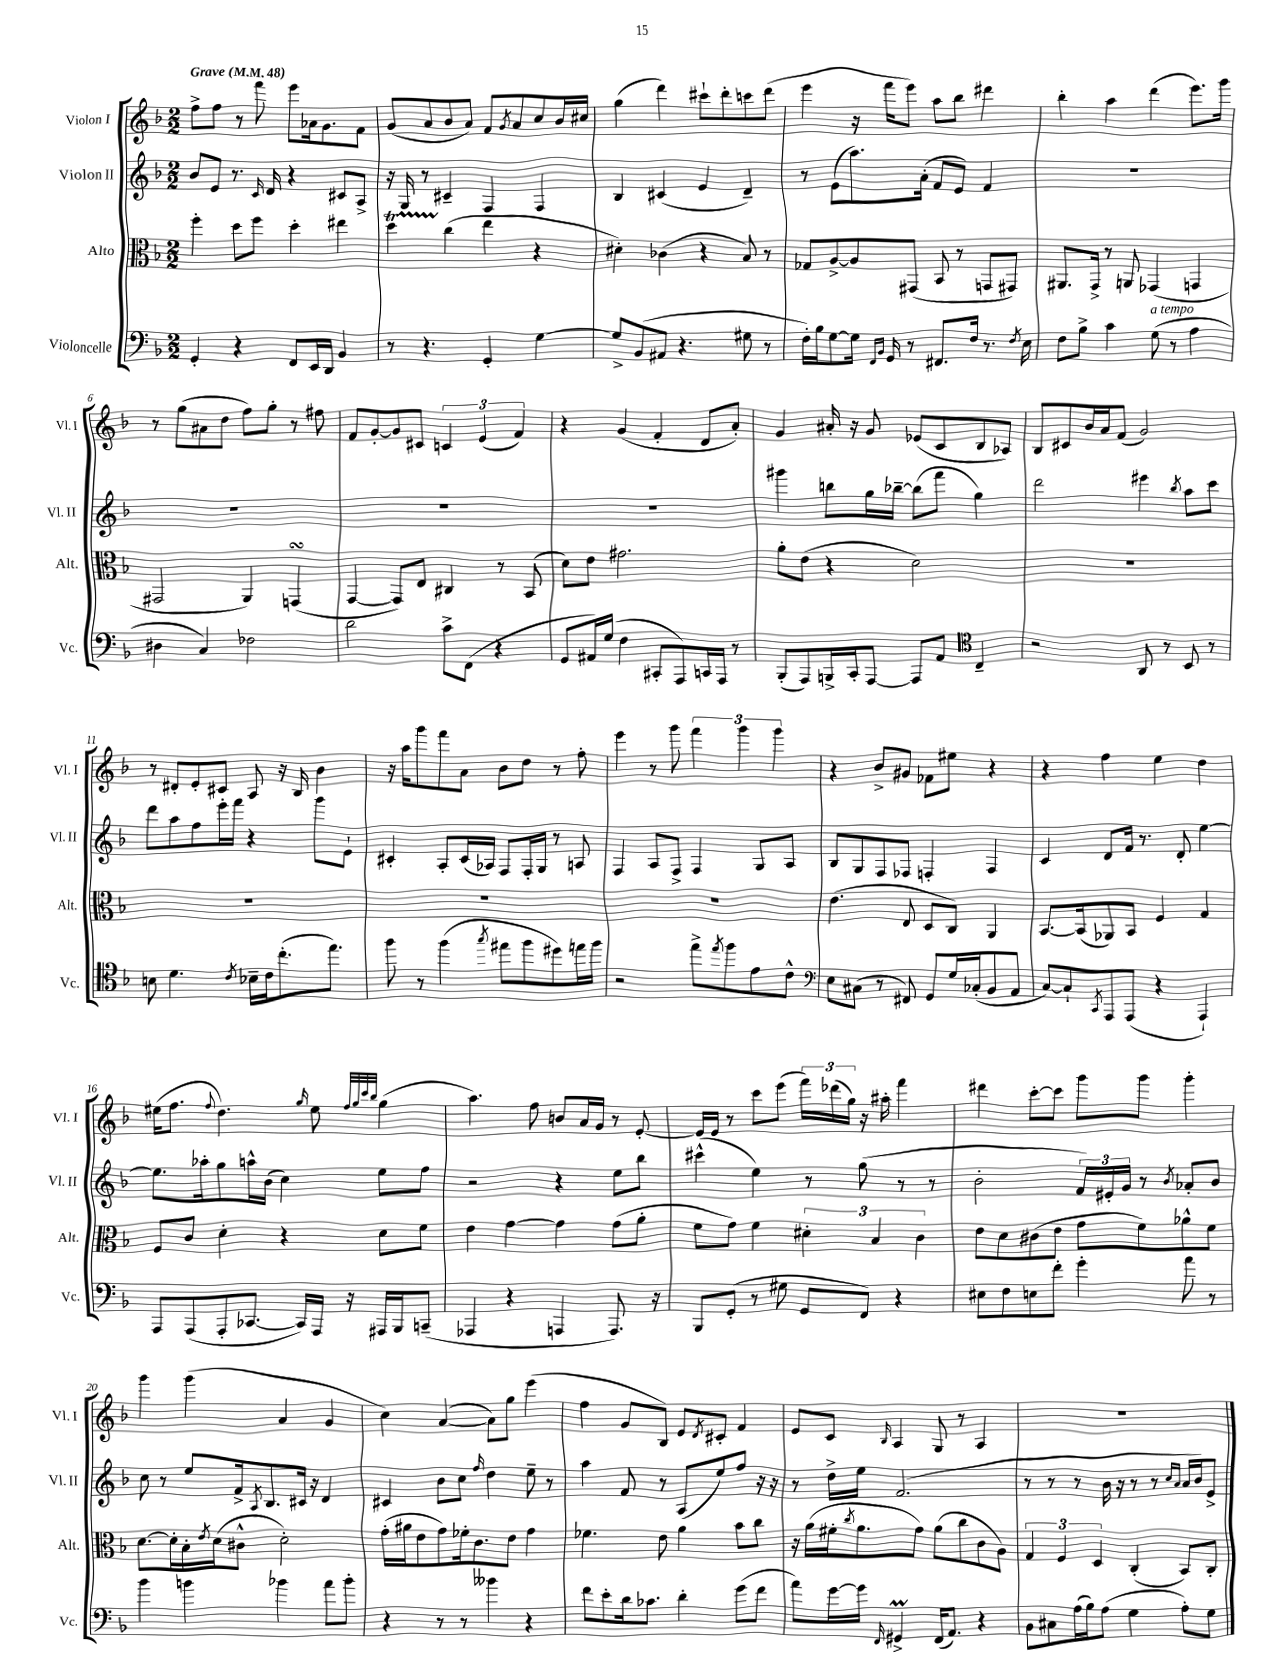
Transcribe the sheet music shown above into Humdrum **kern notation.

**kern	**kern	**kern	**kern
*staff4	*staff3	*staff2	*staff1
*clefF4	*clefC3	*clefG2	*clefG2
*k[b-]	*k[b-]	*k[b-]	*k[b-]
*M2/2	*M2/2	*M2/2	*M2/2
*MM48	*MM48	*MM48	*MM48
4GG'	4ff'	8b-	8ff^
.	.	8e	8ff
4r	8dd	8.r	8r
.	8ff	.	8fff
.	.	16qqc	.
.	.	16d	.
8FF	4dd'	4r	8eee
16EE	.	.	16a-
16DD	.	.	8.g
4BB-	4ee#	8c#	.
.	.	8A^	8f
=	=	=	=
8r	4dd	16r	(8g
.	.	16G	.
4.r	.	8r	8a
.	(4cc	4c#~	8b-
.	.	.	8a)
4GG'	4ee	4F	8f
.	.	.	8qg
.	.	.	8a
[4G	4r	4F	8cc
.	.	.	16b-
.	.	.	16cc#
=	=	=	=
8G^]	4d#')	4B-	(4gg
(8BB-	.	.	.
8AA#	(4c-	(4c#	4ddd)
4.r	.	.	.
.	4r	4e	8ccc#`
.	.	.	8ddd'
8G#	8B-)	4d~)	8ccc
8r	8r	.	(8ddd
=	=	=	=
16F')	8G-	8r	4eee
16B-	.	.	.
[8G	[8A^	(8e	.
16G]	8A]	8.aa)	16r
16qqFF	.	.	.
16qqBB-	.	.	.
16GG	.	.	16fff
8r	(8GG#	.	8eee)
.	.	(16a'	.
8.FF#	8BB-	8f	8aa
.	8r	8e)	8bb-
16F	.	.	.
8.r	8GG	4f	4ddd#
.	8GG#)	.	.
8qF	.	.	.
16E	.	.	.
=	=	=	=
8F	8.AA#	1r	4bb-'
8B-^	.	.	.
.	16GG^	.	.
4c	8r	.	4aa
.	8AA	.	.
(8G	(4GG-	.	(4ddd
8r	.	.	.
4A	4GG	.	8.eee)
.	.	.	16ggg
=	=	=	=
4D#	2GG#	1r	8r
.	.	.	(8gg
4C)	.	.	8a#
.	.	.	8dd
2F-	4AA)	.	8ff)
.	.	.	8gg'
.	(4GG	.	8r
.	.	.	8ff#
=	=	=	=
2d	[4GG	1r	8f
.	.	.	[8g'
.	8GG])	.	8g]
.	8E	.	8c#
8c^	4C#	.	6c
(8FF	.	.	.
.	.	.	(6e
4r	8r	.	.
.	.	.	6f)
.	(8BB-	.	.
=	=	=	=
8GG	8d)	1r	4r
16AA#)	8e	.	.
(16G	.	.	.
4F	2.g#	.	(4g
8CC#'	.	.	4f'
8AAA)	.	.	.
16CC	.	.	8d
16AAA	.	.	.
8r	.	.	8a')
=	=	=	=
(8BBB-'	8a'	4ggg#	4g
8AAA)	(8e	.	.
16BBB^	4r	8bb	16a#'
16CC'	.	.	16r
[8AAA	.	16gg	8g
.	.	[16bb-~	.
8AAA]	2d)	(8bb-]	(8e-
8AA	.	8fff	8c
*clefC4	*	*	*
4C~	.	4gg)	8B-
.	.	.	8A-)
=	=	=	=
2r	1r	2ddd	8B-
.	.	.	8c#
.	.	.	16b-
.	.	.	16a
.	.	.	(8f
8AA	.	4eee#	2g)
8r	.	.	.
.	.	8qbb-	.
8BB-	.	8aa	.
8r	.	8ccc	.
=	=	=	=
8B	1r	8ddd	8r
4.d	.	8aa	8d#'
.	.	8ff	8e'
.	.	16eee'	8c#
.	.	16fff	.
8qc	.	.	.
16B-~	.	4r	8A
16c	.	.	.
(8.cc'	.	.	16r
.	.	.	16B-
.	.	8ggg	4b-
8.ee)	.	.	.
.	.	8e`	.
=	=	=	=
8ff	1r	4c#'	16r
.	.	.	16aa
8r	.	.	8ggg
(4ff	.	8A'	8fff
.	.	(16c#	8a
.	.	16A-)	.
8qgg	.	.	.
8ee#	.	8F	8b-
8ff	.	16F'	8dd
.	.	16G	.
8dd#)	.	8r	8r
16ee	.	8A	8ff'
16ff	.	.	.
=	=	=	=
2r	1r	4F	4eee
.	.	8A	8r
.	.	8F^	8ggg
8ee^	.	4F	6fff
8qee	.	.	.
8ff	.	.	.
.	.	.	6ggg
8e	.	8G	.
.	.	.	6ggg
8c^^	.	8A	.
=	=	=	=
*clefF4	*	*	*
8E	(4.e	8B-	4r
(8C#	.	8G	.
8r	.	8F	8b-^
8FF#)	8E	8F-	8g#
8GG	8D	4F'	8f-
16G	8C)	.	8ee#
(16C-'	.	.	.
8BB-	4AA	4F	4r
8AA	.	.	.
=	=	=	=
[8C)	[8.BB-	4c	4r
8C`]	.	.	.
.	(16BB-]	.	.
8qCC	.	.	.
8AAA	8AA-)	8d	4ff
(8AAA	8BB-	16f	.
.	.	8.r	.
4r	4F	.	4ee
.	.	8d'	.
4AAA`)	4G	[4ee	4dd
=	=	=	=
8AAA	8F	8.ee]	(16ee#
.	.	.	8.ff
(8AAA	8c	.	.
.	.	16aa-'	.
.	.	.	8qqff
8AAA'	4d'	8gg	4.dd)
[8.CC-	.	16aa^^	.
.	.	(16b-	.
.	4r	4cc)	.
16CC-])	.	.	.
.	.	.	16qqgg
16AAA	.	.	8ee#
16r	.	.	.
.	.	.	32qqff
.	.	.	32qqgg
.	.	.	32qqccc
.	.	.	32qqbb-
16AAA#	8d	8ee	(4gg
16BBB-	.	.	.
(8CC~	8f	8ff	.
=	=	=	=
4AAA-	4e	2r	4.aa)
4r	[4g	.	.
.	.	.	8ff
4AAA	4g]	4r	8b
.	.	.	16a
.	.	.	16g
8.AAA)	(8g	8ee	8r
.	8a'	8bb-	[8e'
16r	.	.	.
=	=	=	=
8BBB-	8f	(4ccc#^^	16e]
.	.	.	16e
(8GG'	8g)	.	8r
8r	4f	4ee)	8ccc
8G#	.	.	(8eee
8GG	6d#'	8r	24fff)
.	.	.	(24ddd-
.	.	.	24gg)
8FF)	.	(8gg	16r
.	6B-	.	.
.	.	.	16aa#'
4r	.	8r	4fff
.	6c	.	.
.	.	8r	.
=	=	=	=
8E#	8e	2b-'	4ddd#
8F	8d	.	.
8E	(8c#	.	[8ccc'
8f'	8e	.	8ccc]
4g'	8g	24f)	8ggg
.	.	24e#'	.
.	.	24g	.
.	8f)	8r	8ggg
.	.	8qb-	.
8a	8a-^^	8a-'	4ggg'
8r	8f	8b-	.
=	=	=	=
4b-	[8.d	8cc	4ggg
.	.	8r	.
.	16d']	.	.
4b	16B-'	8ee	(4ggg
.	8qe	.	.
.	(16d	.	.
.	8c#^^	16f^	.
.	.	8qA	.
.	.	8.B-	.
4b-	2d')	.	4a
.	.	16c#	.
.	.	16r	.
8a	.	4d	4g
8b-'	.	.	.
=	=	=	=
4r	(16g'	4c#	4cc)
.	16a#	.	.
.	8e	.	.
8r	8g)	8b-	([4a
8r	16f-'	8cc	.
.	8.c	.	.
.	.	16qqff	.
4b--	.	4dd	8a])
.	8e	.	8gg
4r	4g	8ee~	(4eee
.	.	8r	.
=	=	=	=
8f	4.f-	4aa	4ff
8e'	.	.	.
16d	.	8f	8g
8.c-	.	.	.
.	8e	8r	8B-)
4d'	4a	(8A	8e
.	.	.	8qd
.	.	8ee)	8c#'
(8g	8b-	8ff	4f
8f	8cc	16r	.
.	.	16r	.
=	=	=	=
8a)	16r	8r	8e
.	(16a	.	.
[16g	16f#'	16dd^	8c
.	8qcc	.	.
16g]	8.a	16ee	.
16qqFF	.	.	16qqB-
4GG#^	.	(2.f	4A
.	8g)	.	.
(16FF	(8a	.	8G
8.AA)	.	.	.
.	8cc	.	8r
4r	8c	.	4A
.	8A)	.	.
=	=	=	=
8BB-	6G	8r	1r
8C#	.	8r	.
.	6F	.	.
(16A	.	8r	.
16B-)	.	.	.
.	6D	.	.
(8A	.	16b-	.
.	.	16r	.
4G	(4C'	8r	.
.	.	8r	.
.	.	16qqcc	.
.	.	16qqa	.
8A')	8BB-)	16a	.
.	.	16b-)	.
8G	8C'	8e^	.
==	==	==	==
*-	*-	*-	*-
